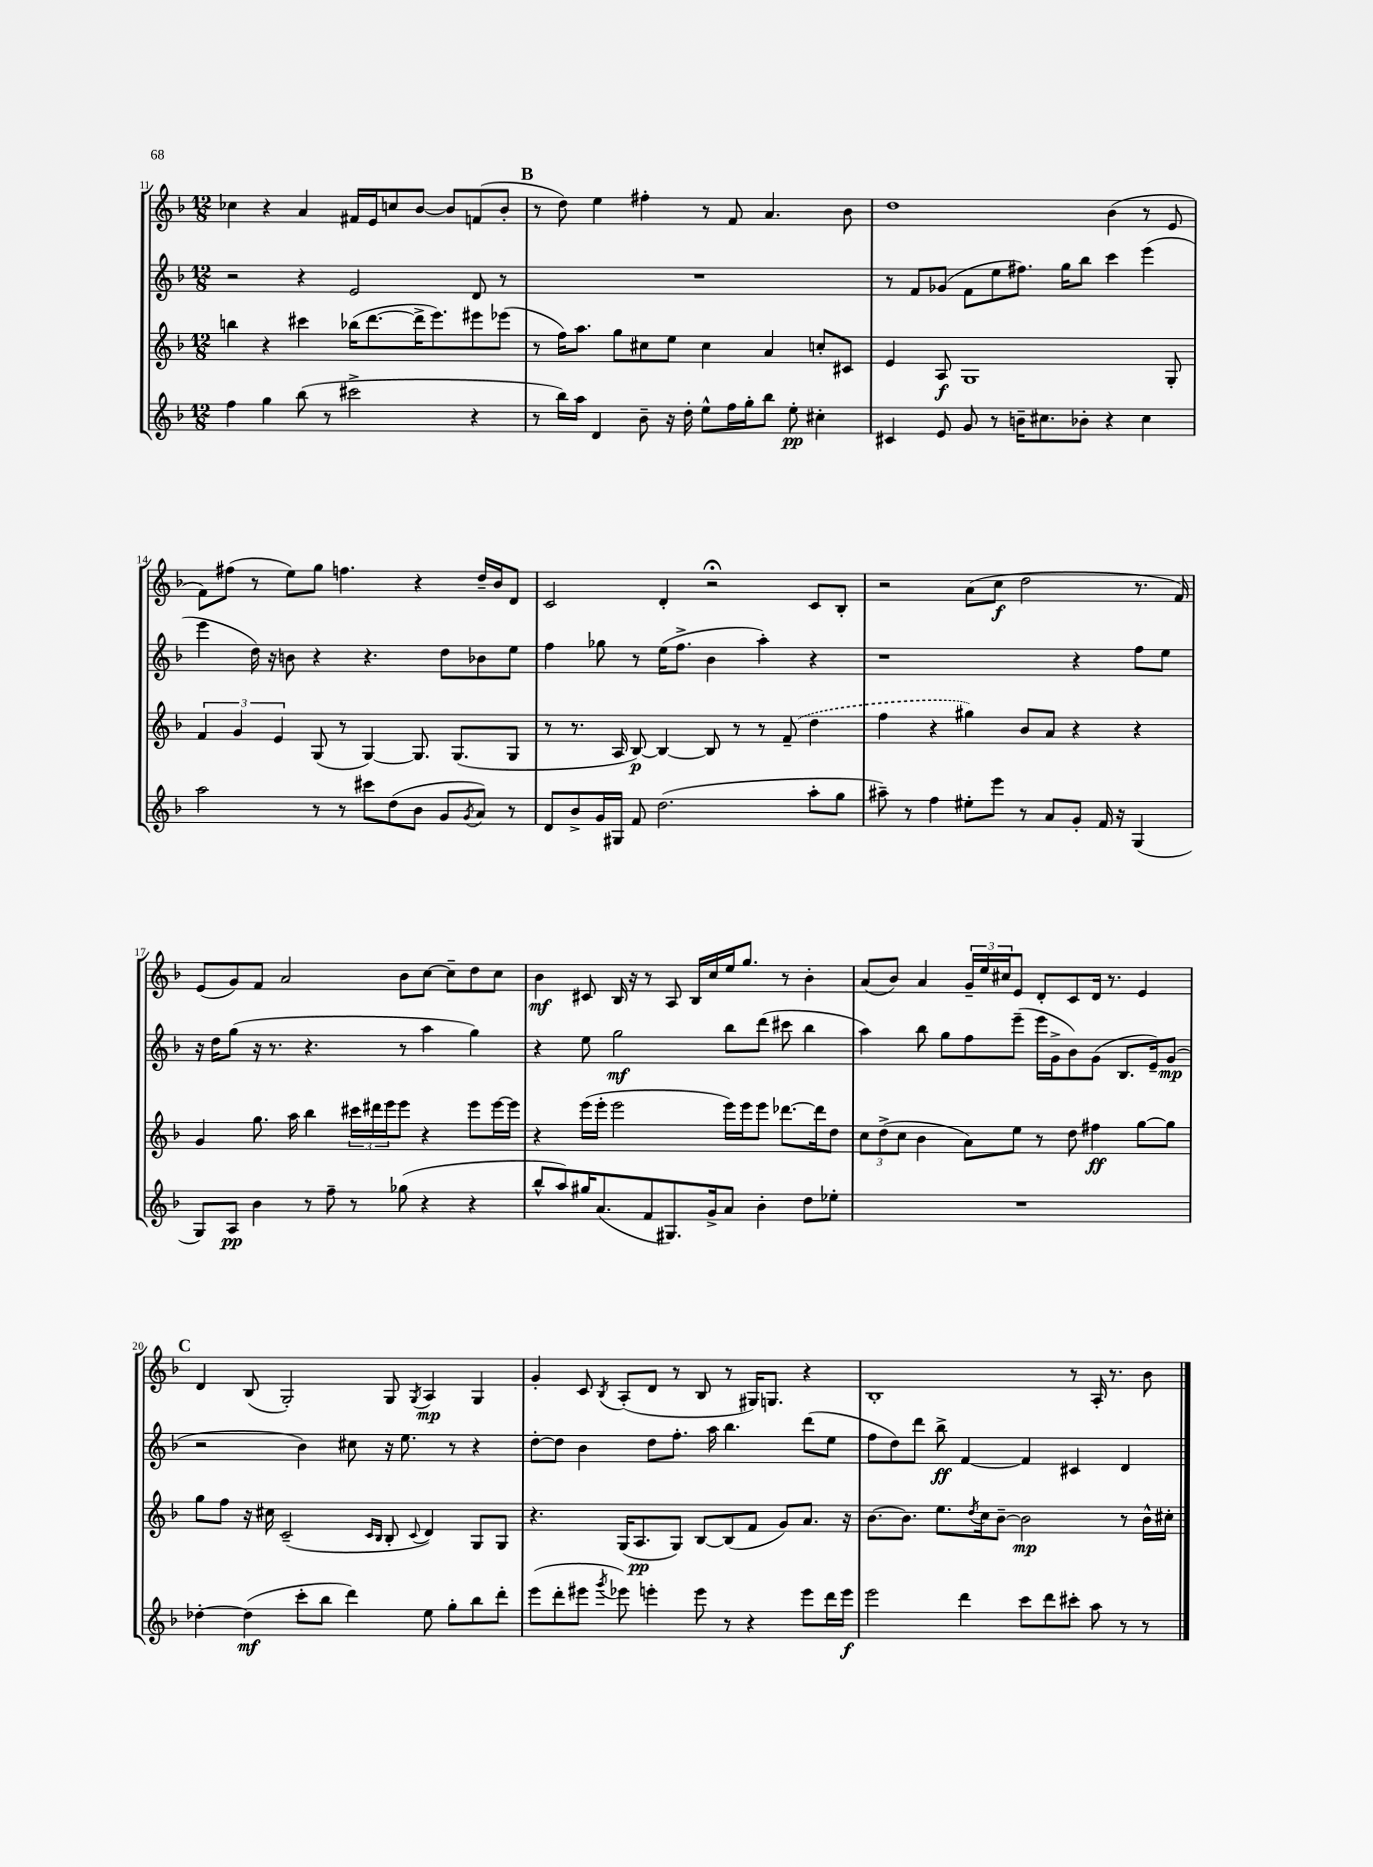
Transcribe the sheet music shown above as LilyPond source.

<<
\new StaffGroup <<
\new Staff = "s0" {
    \clef treble \key f \major \numericTimeSignature \time 12/8
    ces''4 r4 a'4 fis'16 e'16 c''8 bes'8~ bes'8 f'8( bes'8-. |
    \mark \markup { \bold "B" } r8 d''8) e''4 fis''4-. r8 f'8 a'4. bes'8 |
    d''1 bes'4( r8 e'8 |
    f'8) fis''8( r8 e''8) g''8 f''4. r4 d''16-- bes'16 d'8 |
    c'2 d'4-. r2\fermata c'8 bes8-. |
    r2 a'8( c''8\f d''2 r8. f'16) |
    e'8( g'8) f'8 a'2 bes'8 c''8~ c''8-- d''8 c''8 |
    bes'4\mf cis'8 bes16 r16 r8 a8 bes16 c''16 e''16 g''8. r8 bes'4-. |
    a'8( bes'8) a'4 \tuplet 3/2 { g'16-- e''16 cis''16 } e'8 d'8-. c'8 d'16 r8. e'4 |
    \mark \markup { \bold "C" } d'4 bes8( g2-.) g8 \acciaccatura { g8 } a4\mp g4 |
    g'4-. c'8 \acciaccatura { bes8 } a8-.( d'8 r8 bes8 r8 gis16) g8. r4 |
    bes1-. r8 a16-. r8. bes'8 \bar "|." |
}
\new Staff = "s1" {
    \clef treble \key f \major \numericTimeSignature \time 12/8
    r2 r4 e'2 d'8 r8 |
    \mark \markup { \bold "B" } R1. |
    r8 f'8 ges'8( f'8 e''8 fis''8.) g''16 bes''8 c'''4 e'''4( |
    e'''4 d''16) r16 b'8 r4 r4. d''8 bes'8 e''8 |
    f''4 ges''8 r8 e''16( f''8.-> bes'4 a''4-.) r4 |
    r1 r4 f''8 e''8 |
    r16 d''16 g''8( r16 r8. r4. r8 a''4 g''4) |
    r4 e''8 g''2\mf bes''8 d'''8( cis'''8 bes''4 |
    a''4) bes''8 g''8 f''8 e'''8--( e'''16 g'16-> bes'8) g'8( bes8. e'16--) g'8\mp( |
    \mark \markup { \bold "C" } r2 bes'4) cis''8 r16 e''8. r8 r4 |
    d''8~-. d''8 bes'4 d''8 f''8.-. a''16 bes''4. d'''8( e''8 |
    f''8 d''8) d'''8 bes''8->\ff f'4~ f'4 cis'4 d'4 \bar "|." |
}
\new Staff = "s2" {
    \clef treble \key f \major \numericTimeSignature \time 12/8
    b''4 r4 cis'''4 bes''16( d'''8.~ d'''16-> e'''8.) eis'''8 ees'''8( |
    \mark \markup { \bold "B" } r8 f''16) a''8. g''8 cis''8 e''8 cis''4 a'4 c''8-. cis'8 |
    e'4 a8\f g1 g8-. |
    \tuplet 3/2 { f'4 g'4 e'4 } g8( r8 g4~) g8. g8.( g8 |
    r8 r8. a16 bes8~\p) bes4~ bes8 r8 r8 \once \slurDashed f'8--( d''4 |
    f''4 r4 gis''4) bes'8 a'8 r4 r4 |
    g'4 g''8. a''16 bes''4 \tuplet 3/2 { cis'''16 dis'''16 e'''16 } e'''8 r4 e'''8 e'''16~ e'''16 |
    r4 e'''16( e'''16-. e'''2 e'''16) e'''16 e'''8 des'''8.~ des'''16 d''8 |
    \tuplet 3/2 { c''8 d''8->( c''8 } bes'4 a'8) e''8 r8 d''8 fis''4\ff g''8~ g''8 |
    \mark \markup { \bold "C" } g''8 f''8 r16 cis''16 c'2--( \grace { c'16 bes16 } bes8-. \appoggiatura { c'8 } d'4) g8 g8 |
    r4. g16( a8.\pp g8) bes8~ bes8( f'8 g'8) a'8. r16 |
    bes'8.~ bes'8. e''8. \acciaccatura { d''8 } c''16 bes'8~-- bes'2\mp r8 bes'16-^ cis''16-. \bar "|." |
}
\new Staff = "s3" {
    \clef treble \key f \major \numericTimeSignature \time 12/8
    f''4 g''4 bes''8( r8 cis'''2-> r4 |
    \mark \markup { \bold "B" } r8 bes''16) a''16 d'4 bes'8-- r16 d''16-. e''8-^ f''16 g''16-. bes''8 e''8-.\pp cis''4-. |
    cis'4 e'8 g'8 r8 b'16-- cis''8. bes'8-. r4 cis''4 |
    a''2 r8 r8 cis'''8 d''8( bes'8 g'8 \acciaccatura { g'8 } a'8) r8 |
    d'8 bes'8-> g'16 gis16 f'8 d''2.( a''8-. g''8 |
    ais''8--) r8 f''4 eis''8-. e'''8 r8 a'8 g'8-. f'16 r16 g4( |
    g8) a8\pp bes'4 r8 f''8-- r8 ges''8( r4 r4 |
    bes''8-^ a''8) gis''16 a'8.( f'8 gis8.) g'16-> a'8 bes'4-. d''8 ees''8-. |
    R1. |
    \mark \markup { \bold "C" } des''4~-. des''4\mf( c'''8-. bes''8 d'''4) e''8 g''8-. bes''8 d'''8-. |
    e'''8( d'''8-. eis'''8 \acciaccatura { g'''8 } ees'''8) e'''4-. e'''8 r8 r4 e'''8 d'''16 e'''16\f |
    e'''2 d'''4 c'''8 d'''8 cis'''8-. a''8 r8 r8 \bar "|." |
}
>>
>>
\layout { \context { \Score currentBarNumber = #11 } }
